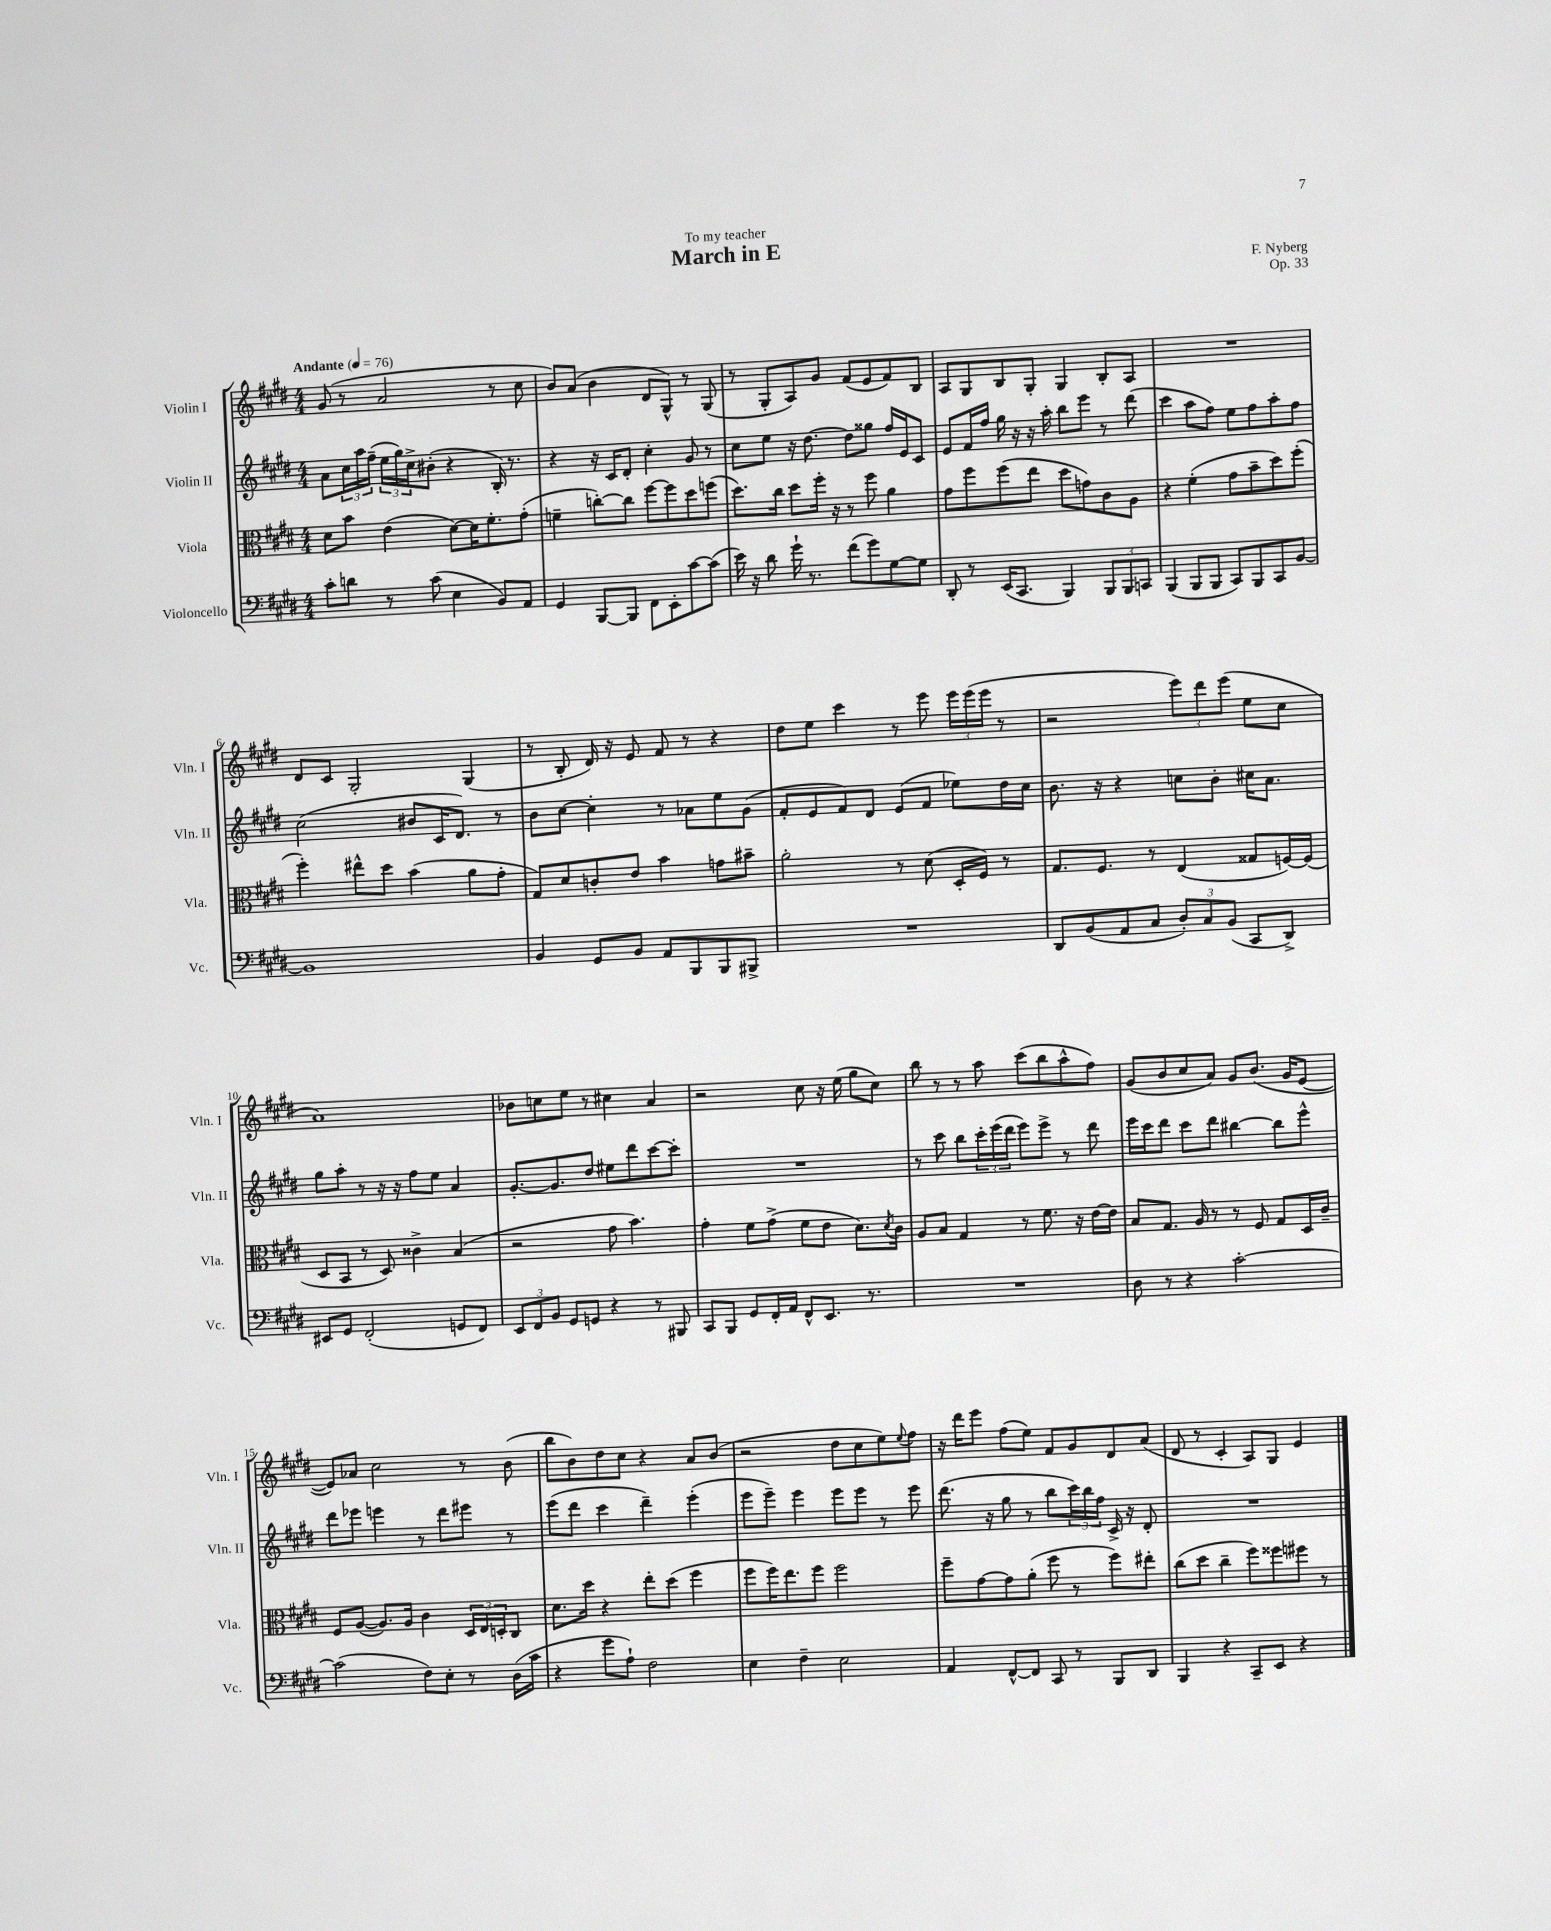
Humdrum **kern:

**kern	**kern	**kern	**kern
*staff4	*staff3	*staff2	*staff1
*clefF4	*clefC3	*clefG2	*clefG2
*k[f#c#g#d#]	*k[f#c#g#d#]	*k[f#c#g#d#]	*k[f#c#g#d#]
*M4/4	*M4/4	*M4/4	*M4/4
*MM76	*MM76	*MM76	*MM76
8c#'	8d#	8a	(8g#
8d	8b	24cc#	8r
.	.	24aa	.
.	.	(24ff#~	.
8r	(4e	24ee	2a
.	.	24gg#)	.
.	.	24cc#^	.
(8c#	.	(8b#'	.
4E	[8d#)	4r	.
.	16d#]	.	.
.	8.f#'	.	.
8BB)	.	16B')	8r
.	.	8.r	.
8AA	(8g#'	.	8cc#
=	=	=	=
4GG#	4f~	4r	8b)
.	.	.	(8a
[8BBB	[8cc')	16r	4b
.	.	16c#	.
8BBB]	8cc]	8d#'	.
8FF#	[8ff#	4cc#'	8d#
8EE'	8ff#]	.	8G#^^)
[8c#	8dd#	8g#	8r
(8c#]	(8ff	8r	(8G#
=	=	=	=
16e)	8.dd#)	8cc#	8r
16r	.	.	.
8d#	.	8ee	8G#'
.	16cc#	.	.
16g#`	8dd#	16r	8A)
8.r	.	[8.dd#	.
.	16ff#'	.	8g#
.	16r	.	.
(8f#	8r	8dd#]	(8f#
8g#)	8ff#	8gg##	8e
[8G#	4a	16ff#	8f#)
.	.	16e	.
8G#]	.	8c#	8B
=	=	=	=
8DD#'	8g#	8e	8A
8r	8ff#	16f#	8G#
.	.	16ff#	.
(16EE	(8ff#	16gg#	8B
8.CC#	.	16r	.
.	8ee	16r	8G#'
.	.	16aa'	.
4BBB)	8dd#	8bb	4G#
.	8g)	8eee	.
12BBB	8c#	8r	8B'
12BBB	.	.	.
.	8A	(8ddd#	8A
12CC	.	.	.
=	=	=	=
(4BBB	4r	4ccc#	1r
8BBB	(4f#'	8aa	.
8BBB	.	8ff#)	.
8CC#)	8g#	8ee	.
8BBB	8b~	8ff#	.
8CC#	8dd#)	8aa'	.
[8BB	(8ff#'	8ff#	.
=	=	=	=
1BB]	4ff#')	(2cc#	8d#
.	.	.	8c#
.	8ee#^^	.	2G#'
.	8dd#	.	.
.	(4b	8b#	.
.	.	16c#	.
.	.	8.d#)	.
.	8a	.	(4G#
.	8g#'	8r	.
=	=	=	=
4BB	8G#)	8b	8r
.	8d#	[8cc#	8B'
8GG#	8c'	4cc#']	16d#)
.	.	.	16r
8BB	8e	.	8e
8AA	4b	8r	8f#
8BBB	.	8a-	8r
8BBB	8g	8ee	4r
8BBB#^	8b#~	(8g#	.
=	=	=	=
1r	2a'	8f#'	8dd#
.	.	8e	8ee
.	.	8f#)	4ccc#
.	.	8d#	.
.	8r	(8e	8r
.	(8d#	8f#	8eee
.	16D#'	8ee-)	24eee
.	.	.	(24eee
.	16F#)	.	.
.	.	.	24eee
.	8r	16dd#	8r
.	.	16cc#	.
=	=	=	=
8DD#	8.G#	8.b	2r
(8BB	.	.	.
.	8.F#	16r	.
8AA	.	4r	.
8C#	8r	.	.
12D#')	(4E	8cc	12eee)
12C#	.	.	12ddd#
.	.	8b'	.
(12BB	.	.	(12eee
8CC#	8G##	16cc#	8ee
.	.	8.a	.
8DD#^)	[16F)	.	8cc#
.	(16F]	.	.
=	=	=	=
8EE#	8D#	8gg#	1a)
8GG#	8BB	8aa'	.
(2FF#'	8r	8r	.
.	8D#)	16r	.
.	.	16r	.
.	4c##^	8ff#	.
.	.	8ee	.
8GG	(4B	4a	.
8FF#)	.	.	.
=	=	=	=
12EE	2r	[8.g#'	8b-
12FF#	.	.	.
.	.	.	8cc
12BB	.	.	.
.	.	8.g#]	.
8GG#	.	.	8ee
8GG	.	8dd#	8r
4r	8g#	8ee#	4cc#
.	4.b)	8ddd#	.
8r	.	[8ccc#	4a
8BBB#	.	8ccc#']	.
=	=	=	=
8CC#	4g#'	1r	2r
8BBB	.	.	.
8GG#	8f#	.	.
16FF#'	(8g#^	.	.
16AA	.	.	.
8FF#^^	8f#	.	8cc#
8.EE	8e	.	16r
.	.	.	(16ee
.	8.d#)	.	8gg#
8.r	.	.	.
.	.	.	8cc#)
.	8qd#	.	.
.	16c#	.	.
=	=	=	=
1r	8A	8r	8bb
.	8B	8ccc#	8r
.	4G#	8bb	8r
.	.	24ccc#'	8aa
.	.	(24eee	.
.	.	24ddd#	.
.	8r	8eee)	(8ccc#
.	8.f#	8eee^	8bb
.	.	8r	8aa^^
.	16r	.	.
.	[16e	8ddd#	8ff#)
.	16e]	.	.
=	=	=	=
8D#	8B	16eee	(8g#
.	.	16ccc#	.
8r	8.G#	8ddd#	8b
4r	.	8ccc#	8cc#
.	16A	.	.
.	8r	8ddd#	8a)
[2c#'	8r	[4bb#	8g#
.	8F#	.	(8.b
.	8G#	8bb#]	.
.	.	.	16g#
.	16D#	8eee^^	[8e
.	16c#~	.	.
=	=	=	=
(2c#]	8F#	8ddd#	8e])
.	([8A	8eee-	8a-
.	8.A])	4eee	2cc#
.	16A	.	.
8F#)	4c#	8r	.
8E'	.	8ddd#	.
8r	24D#	8eee#	8r
.	24E	.	.
.	24D'	.	.
(16D#	8C#	8r	(8b
16c#	.	.	.
=	=	=	=
4r	8.d#	(8eee	8bb
.	.	8ddd#	8b)
.	16dd#	.	.
8g#	4r	4ccc#	8dd#
8A`)	.	.	8cc#
2F#	8ee'	4ddd#~)	4r
.	(8dd#	.	.
.	4ff#	(4eee'	8a
.	.	.	(8b
=	=	=	=
4E	8ff#	8eee	2r
.	16ff#)	8eee~)	.
.	8.ee	.	.
4F#~	.	4eee	.
.	8ff#	.	.
2E	2ff#	8eee	8dd#
.	.	8eee	8cc#
.	.	8r	8ee)
.	.	.	8qqee
.	.	8eee	8ff#
=	=	=	=
4AA	8ff#~	(8.ddd#	16r
.	.	.	16ddd#
.	[8g#	.	8eee
.	.	16r	.
[8FF#^^	8g#]	8gg#	(8ff#
8FF#]	(8a'	8r	8ee)
8CC#	8ff#	8bb	8f#
8r	8r	24ccc#)	8g#
.	.	24bb	.
.	.	24ff#	.
8BBB	8ff#)	16c#^	8d#
.	.	16r	.
8DD#	8ee#'	8d#'	(8a
=	=	=	=
4BBB	(8cc#	1r	8d#
.	8dd#	.	8r
4r	4cc#~	.	4c#'
8CC#~	8ff#)	.	8A)
8EE	8ff##	.	8G#
4r	8ff#	.	4e
.	8r	.	.
==	==	==	==
*-	*-	*-	*-
